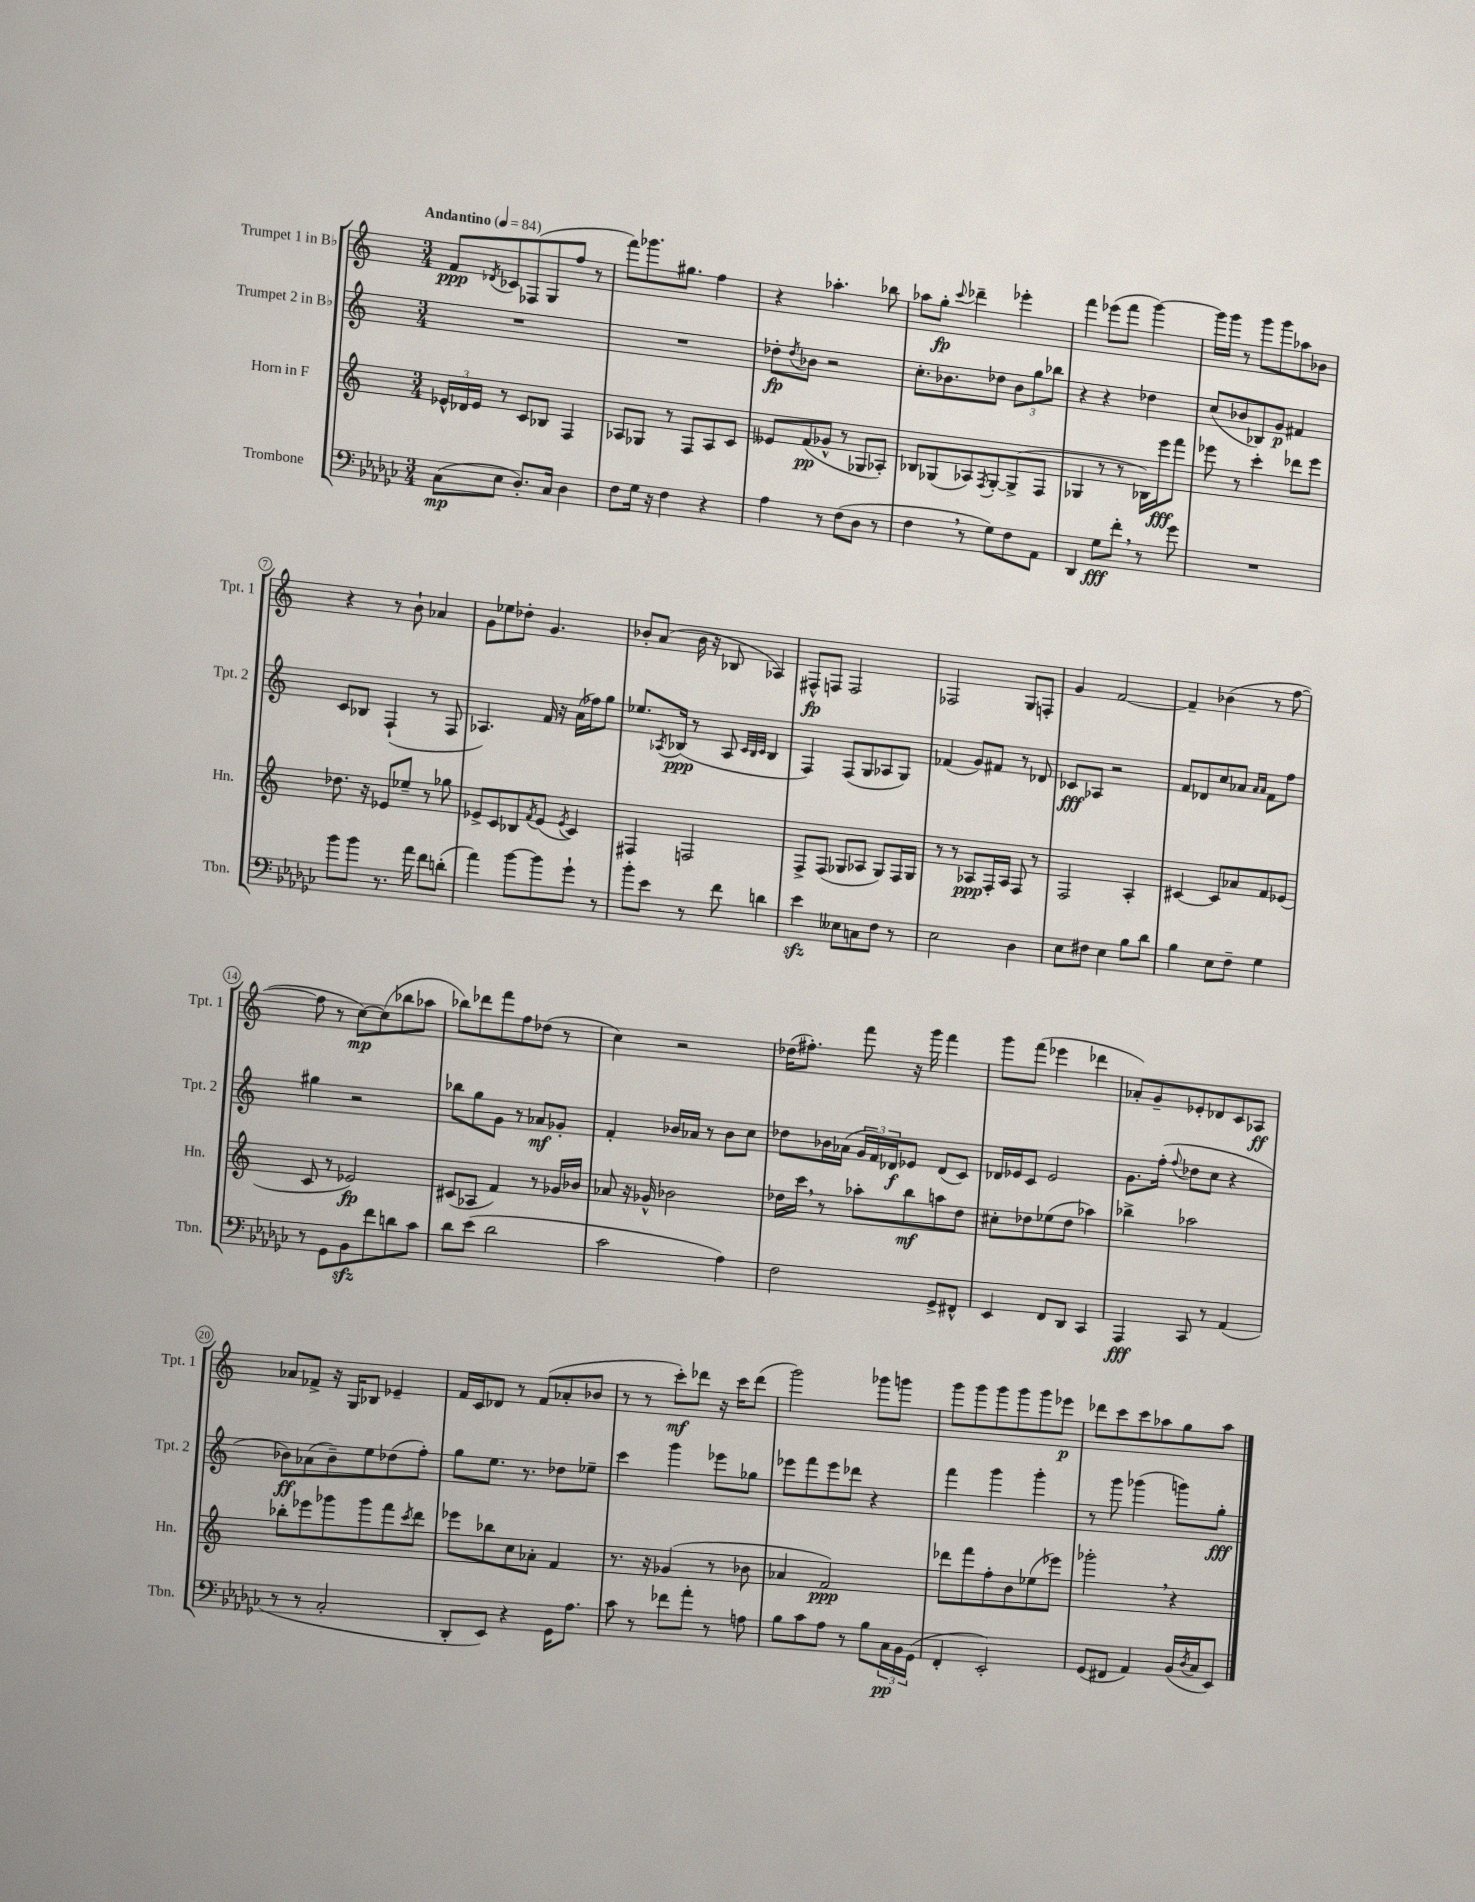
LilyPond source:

<<
\new StaffGroup <<
\new Staff = "s0" \with { instrumentName = "Trumpet 1 in Bb" shortInstrumentName = "Tpt. 1" } {
    \clef treble \key c \major \numericTimeSignature \time 3/4 \tempo "Andantino" 4 = 84
    f'8\ppp \acciaccatura { des'8 } ces'8 fes8( g8 f''8 r8 |
    f'''8) ges'''8. gis''8. f''4 |
    r4 aes''4.-. bes''8 |
    aes''8 g''8-.\fp \appoggiatura { c'''8 } des'''4-- ees'''4-. |
    f'''4 ees'''8( f'''8 g'''4~) |
    g'''16 g'''16 r8 g'''8 g'''8 aes''8 bes'8 |
    r4 r8 b'8-! aes'4 |
    g'8 ees''8 des''8-. g'4. |
    bes'8-. a'8( bes'16 r16 bes8 aes4) |
    fis8-^\fp f8 f2 |
    fes2 g8 f8-. |
    g'4 f'2~ |
    f'4-- bes'4( r8 f''8~ |
    f''8 r8 c''8~\mp) c''8( bes''8 aes''8 |
    bes''8) des'''8 f'''8 f''8 des''8( r8 |
    c''4) r2 |
    des''16( fis''8.-.) f'''8 r16 g'''16 f'''4 |
    g'''8 f'''8( ees'''4 des'''4 |
    aes'8-.) g'8-- ees'8-. des'8 c'8 aes8\ff |
    aes'8 fes'8-> r16 g16 bes8 ees'4-- |
    f'16 c'16 des'8 r8 f'8( aes'8-. bes'8 |
    r8 r8 c'''8-.\mf) des'''8 r16 c'''16 des'''8( |
    g'''2) ges'''8 g'''8 |
    g'''8 g'''8 g'''8 g'''8 g'''8 ees'''8\p |
    des'''8 c'''8 c'''8 aes''8 g''8 aes''8 \bar "|." |
}
\new Staff = "s1" \with { instrumentName = "Trumpet 2 in Bb" shortInstrumentName = "Tpt. 2" } {
    \clef treble \key c \major \numericTimeSignature \time 3/4
    R2. |
    R2. |
    des''8-.\fp \acciaccatura { des''8 } bes'8 r2 |
    c''8.-. bes'8. des''8 \tuplet 3/2 { bes'8 g''8 bes''8 } |
    r4 r4 des''4 |
    c''8( bes'8 bes8) g'8\p fis'4 |
    c'8 bes8 f4-!( r8 f8 |
    aes4.) f'16 r16 a'16( fes''16) g''8 |
    ees''8. \acciaccatura { aes8 } bes16\ppp( r8 aes8 \grace { c'32 bes32 c'32 } bes4 |
    f4) f8( g8 aes8 g8) |
    fes'4( g'8) fis'8 r8 des'8 |
    ces'8\fff aes8 r2 |
    f'8 des'8 c''8 aes'8 \grace { aes'16 aes'16 } f'8 f''8 |
    gis''4 r2 |
    bes''8 g''8 g'8 r8 aes'8\mf ges'8-. |
    f'4-. bes'16 aes'16 r8 bes'8 c''8 |
    des''8 bes'16 aes'16( \tuplet 3/2 { g'16 f'16) des'16\f } ees'8 des'8( c'8) |
    des'16 ees'16 c'8 ees'2 |
    g'8. f''16-.( \appoggiatura { f''8 } des''8 c''8 r4 |
    bes'8\ff) aes'8( bes'8--) e''8 des''8( f''8-.) |
    g''8 e''8. r8. des''8 ees''8-- |
    c'''4 g'''4 ees'''8 ges''8 |
    ees'''8 f'''8 ees'''8 des'''8 r4 |
    f'''4 g'''4 g'''4-. |
    r8 g'''8 ges'''4( g'''8) g''8-.\fff \bar "|." |
}
\new Staff = "s2" \with { instrumentName = "Horn in F" shortInstrumentName = "Hn." } {
    \clef treble \key c \major \numericTimeSignature \time 3/4
    \tuplet 3/2 { ees'16-^ des'16 ees'16 } r8 c'8 bes8 f4 |
    aes8 ges8 r8 f8 aes8 c'8 |
    eeses'8 f'8\pp( ges'8-^ r8 ges8 aes8-.) |
    bes8 ges8( aes8) \acciaccatura { f8 } ges8~-. ges8->( f8 |
    ges4 r8 r8 bes16) e'''16\fff f'''8 |
    ees'''8 r8 c'''4-. des'''8 ees'''8 |
    des''8. r16 ees'8 ees''8-- r8 ges''8 |
    ees'8-> c'8 bes8 \acciaccatura { f'8 } ees'8( \acciaccatura { ees'8 } c'4) |
    fis4 f2 |
    f8-> f8( ges8 aes8 ges8) f16 ges16 |
    r8 r8 aes8\ppp f16-. aes16 f8 r8 |
    f2 a4-. |
    cis'4~ cis'8 aes'8 f'8 ees'8( |
    c'8 r8 ees'2\fp) |
    cis'8( aes8 f'4) r8 ges'16 bes'16 |
    aes'8 r16 ges'16-^ bes'2 |
    des''16 c'''16 \breathe r8 aes''8-. b''8\mf a''8 des''8 |
    cis''8-. des''8 ees''8( des''8 aes''4) |
    bes''4-> aes''2 |
    bes''8-. ees'''8 ges'''8 ges'''8 f'''8 \acciaccatura { c'''8 } d'''8 |
    ees'''8 bes''8 c''8 aes'8-. f'4 |
    r8. r16 ges'4( r8 bes'8 |
    aes'4 f'2\ppp) |
    des'''8 f'''8 f''8-. b'8 ees''8( ees'''8) |
    ges'''2-. \breathe r4 \bar "|." |
}
\new Staff = "s3" \with { instrumentName = "Trombone" shortInstrumentName = "Tbn." } {
    \clef bass \key ges \major \numericTimeSignature \time 3/4
    ces8\mp( ees8 des8.-.) ces16 des4 |
    f8 ges16 r16 f4 r4 |
    aes4 r8 f8( des8 r8 |
    f4 \breathe r8 ges8) f8 aes,8 |
    des,4 ges8\fff f'8-. \breathe r8 ges'8 |
    R2. |
    bes'8 bes'8 r8. aes'16 f'8 d'8-.( |
    aes'4) bes'8~ bes'8 ges'8-! r8 |
    bes'8-. ees'8 r8 f'8 d'4 |
    ees'4\sfz eeses8 c8 f8 r8 |
    ees2 des4 |
    ees8 fis8 ees4 bes8 des'8 |
    bes4 ees8 f8-- ges4 |
    r8 ges,8 bes,8\sfz f'8 d'8 ces'8 |
    des'8 ees'8( des'2 |
    ces'2 aes4) |
    f2 ges,8-> fis,8-^ |
    ees,4 f,8 des,8 ces,4 |
    aes,,4\fff ces,8 r8 aes,4( |
    r8 r8 ces2-. |
    des,8-. ees,8) r4 ges,16 aes8. |
    ces'8 r8 fes'8 aes'8-. r8 a8 |
    bes8 ces'8 aes8 r8 bes8 \tuplet 3/2 { ces16\pp bes,16 ges,16( } |
    f,4-. ees,2-.) |
    ges,8( fis,8 aes,4) bes,16( \acciaccatura { des8 } ces16 ees,8) \bar "|." |
}
>>
>>
\layout { \context { \Score \override BarNumber.stencil = #(make-stencil-circler 0.1 0.3 ly:text-interface::print) } }
